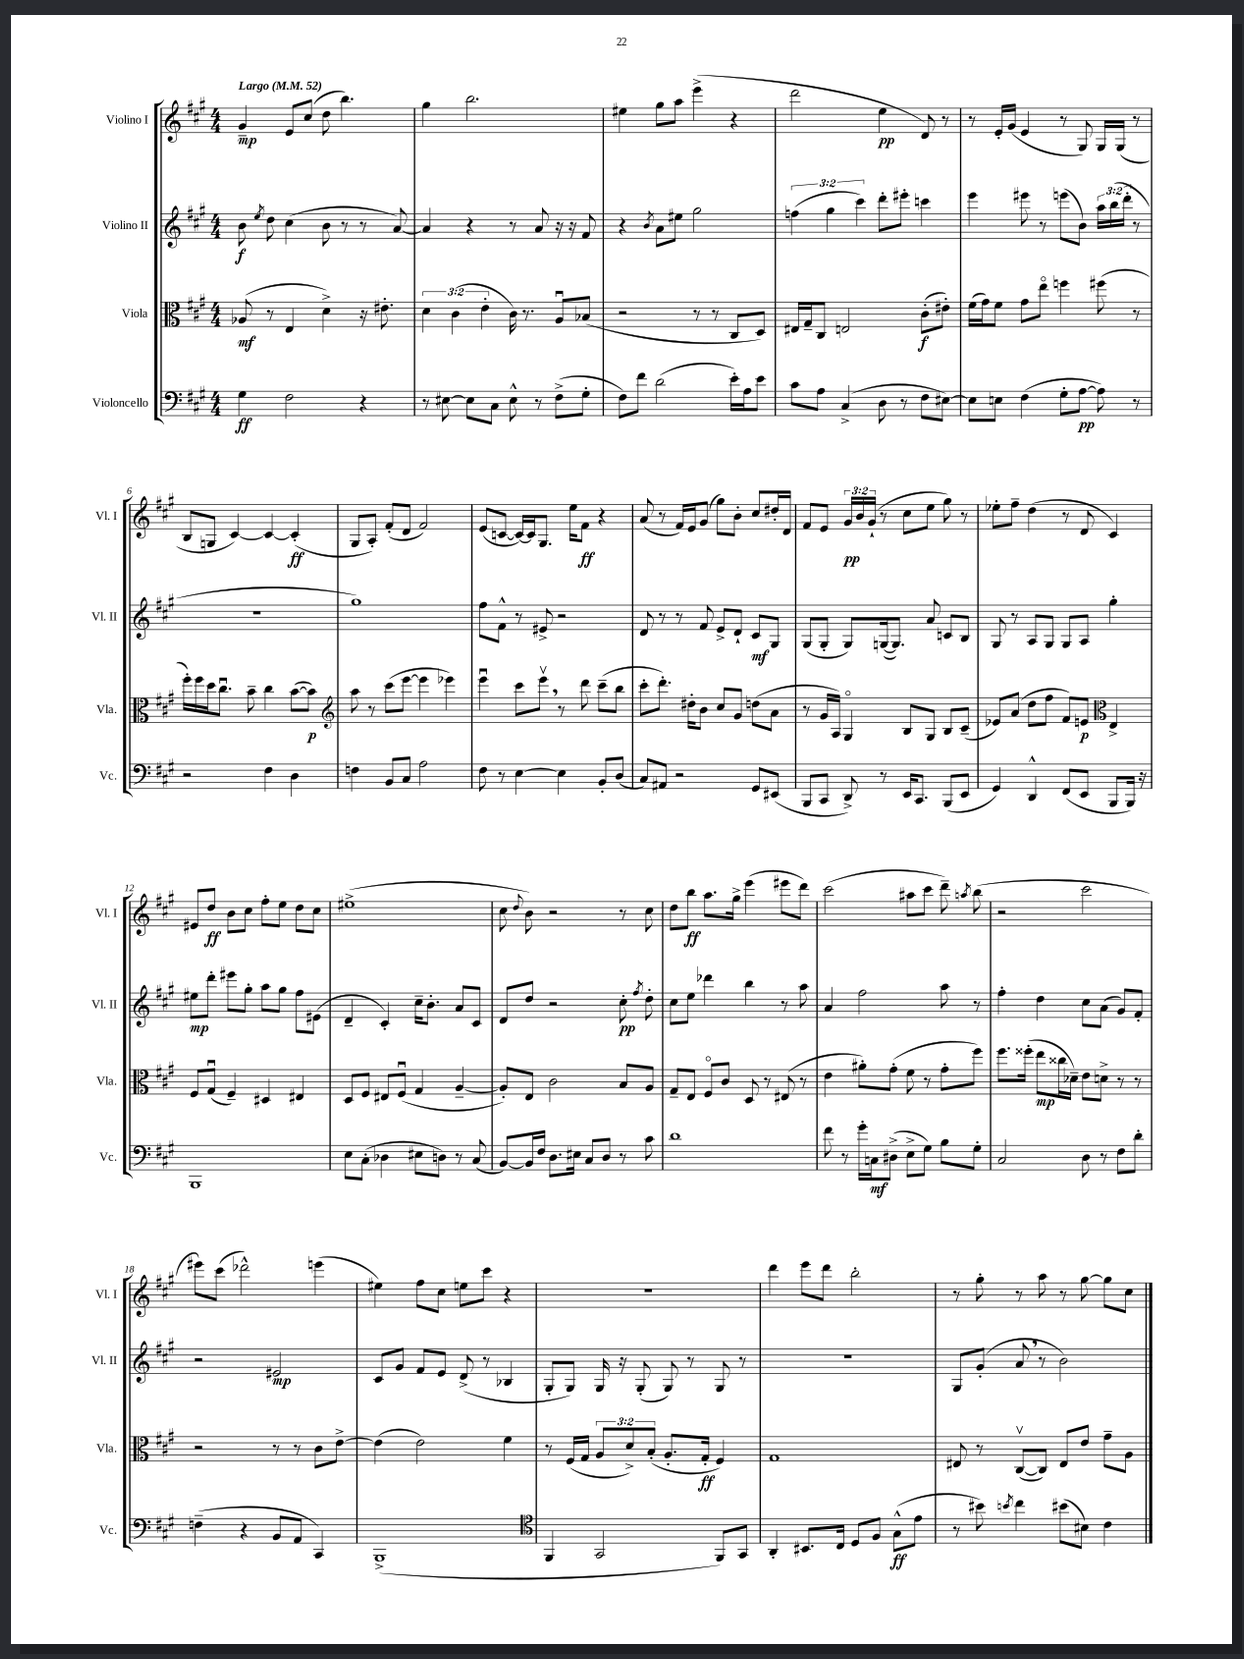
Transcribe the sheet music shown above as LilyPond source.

<<
\new StaffGroup <<
\new Staff = "s0" \with { instrumentName = "Violino I" shortInstrumentName = "Vl. I" } {
    \clef treble \key a \major \numericTimeSignature \time 4/4 \override Staff.TupletNumber.text = #tuplet-number::calc-fraction-text \tempo "Largo" 4 = 52
    \autoBeamOff gis'4--\mp e'8[ cis''8]( d''8 b''4.) |
    gis''4 b''2. |
    eis''4 gis''8[ a''8] e'''4->( r4 |
    d'''2 e''4\pp d'8) r8 |
    r8 e'16[-. gis'16]( e'4 r8 gis8) gis16[ gis16]( r8 |
    b8[ g8] cis'4~) cis'4~ cis'4-.\ff( |
    gis8[ a8]-.) fis'8[-.( d'8] fis'2) |
    e'8[( c'8]~ c'16[~) c'16 gis8.] e''16[ fis'8]\ff r4 |
    a'8( r8 fis'16[) e'16 gis'8]( gis''8[) b'8]-. cis''8[ dis''16-. d'16] |
    fis'8[ e'8] \tuplet 3/2 { gis'16[\pp b'16 gis'16]-!( } r8 cis''8[ e''8] gis''8) r8 |
    ees''8[-. fis''8]-- d''4( r8 d'8 cis'4) |
    eis'8[ d''8]\ff b'8[ cis''8] fis''8[-. e''8] d''8[ cis''8] |
    eis''1->( |
    cis''8 \appoggiatura { d''8 } b'8) r2 r8 cis''8 |
    d''8[ b''8]\ff a''8.[ gis''16]-> e'''4( eis'''8[ d'''8]) |
    cis'''2( ais''8[ cis'''8] d'''8--) \acciaccatura { a''8 } b''8( |
    r2 cis'''2 |
    eis'''8[) cis'''8]( des'''2-^) e'''4( |
    eis''4) fis''8[ cis''8] e''8[ cis'''8] r4 |
    R1 |
    d'''4 e'''8[ d'''8] b''2-. |
    r8 gis''8-. r8 a''8 r8 gis''8~ gis''8[ cis''8] \bar "|." |
}
\new Staff = "s1" \with { instrumentName = "Violino II" shortInstrumentName = "Vl. II" } {
    \clef treble \key a \major \numericTimeSignature \time 4/4 \override Staff.TupletNumber.text = #tuplet-number::calc-fraction-text
    \autoBeamOff b'8\f \acciaccatura { e''8 } d''8 cis''4( b'8 r8 r8 a'8~) |
    a'4 r4 r8 a'8 r16 r16 fis'8 |
    r4 \acciaccatura { b'8 } a'8[ eis''8] gis''2 |
    \tuplet 3/2 { f''4( gis''4 cis'''4) } d'''8[-. eis'''8]-. c'''4 |
    e'''4 eis'''8 r8 e'''8[( b'8]) \tuplet 3/2 { a''16[ b''16( d'''16]-. } r8 |
    R1 |
    gis''1) |
    fis''8[ fis'8]-^ r8 eis'8-> r2 |
    d'8 r8 r8 fis'8 e'8[-> d'8]-! cis'8[\mf gis8] |
    gis8[( gis8]-. gis8[) g16~( g8.]) a'8 c'8[ b8] |
    gis8 r8 a8[ gis8] gis8[ a8] gis''4-. |
    eis''8[\mp d'''8]-. eis'''8[ gis''8]-. a''8[ gis''8] fis''8[ eis'8]( |
    d'4-- cis'4-.) cis''16[-- b'8.]-. a'8[ cis'8] |
    d'8[ d''8] r2 cis''8-.\pp \acciaccatura { fis''8 } d''8-. |
    cis''8[ e''8] des'''4 b''4 r8 a''8 |
    a'4 fis''2 a''8 r8 |
    fis''4-. d''4 cis''8[ a'8]( gis'8[) fis'8]-. |
    r2 eis'2\mp |
    cis'8[ gis'8] fis'8[ e'8] d'8->( r8 bes4 |
    gis8[-. gis8]) gis16 r16 gis8-.( gis8) r8 gis8 r8 |
    R1 |
    gis8[ gis'8]-.( a'8 \breathe r8 b'2) \bar "|." |
}
\new Staff = "s2" \with { instrumentName = "Viola" shortInstrumentName = "Vla." } {
    \clef alto \key a \major \numericTimeSignature \time 4/4 \override Staff.TupletNumber.text = #tuplet-number::calc-fraction-text
    \autoBeamOff aes8\mf( r8 e4 d'4->) r16 eis'8.-. |
    \tuplet 3/2 { d'4 cis'4( e'4-. } cis'16) r8. a8[\downbow bes8]( |
    r2 r8 r8 cis8[ d8]) |
    eis16[ gis16-- cis8] e2 cis'8[-.\f( eis'8]-.) |
    fis'16[( gis'16) fis'8] gis'8[ e''8]\flageolet f''4 fis''8( r8 |
    fis''16[-.) fis''16 d''16 cis''8.]\downbow b'8-- cis''4 b'8[~( b'8]\p) |
    \clef treble a''8 r8 cis'''8[( e'''8]~ e'''4 ees'''4) |
    e'''4\downbow cis'''8[ e'''8]\upbow \breathe r8 d'''8 cis'''8[--( b''8] |
    cis'''8[-. d'''8.]-.) dis''16[-. b'8] cis''8[ gis'8] d''8[( a'8] |
    r8 gis'16[ a16]) gis4\flageolet b8[ gis8] b8[ cis'8]--( |
    ees'8[) a'8]( d''8[ fis''8] fis'8[) e'8]\p \clef alto e4-> |
    fis8[ gis8]\downbow( fis4--) dis4 eis4 |
    d8[ fis8] eis8[ fis8]\downbow( gis4 a4~-- |
    a8[-.) e8] cis'2 b8[ a8] |
    gis8[-- e8] fis8[\flageolet cis'8] d8 r8 eis8( r8 |
    e'4 ais'8[-.) gis'8]-.( fis'8 r8 gis'8[-. fis''8]) |
    fis''8.[ fisis''16]-.( e''8[\mp cisis''16 des'16]--) e'8[ d'8]-> r8 r8 |
    r2 r8 r8 cis'8[ e'8]~-> |
    e'4( e'2) fis'4 |
    r8 fis16[( gis16] \tuplet 3/2 { a8[ d'8->) b8]-.( } a8.[-. gis16]-.\ff fis4) |
    gis1 |
    eis8 r8 cis8[~\upbow( cis8]) eis8[ e'8] gis'8[-- a8] \bar "|." |
}
\new Staff = "s3" \with { instrumentName = "Violoncello" shortInstrumentName = "Vc." } {
    \clef bass \key a \major \numericTimeSignature \time 4/4
    \autoBeamOff gis4\ff fis2 r4 |
    r8 eis8~ eis8[ cis8] eis8-^ r8 fis8[->( gis8]-. |
    fis8[) fis'8] d'2( e'16[-.) a16 e'8] |
    cis'8[ a8] cis4->( d8 r8 fis8[ eis8]~) |
    eis8[ e8] fis4( gis8[-. a8]~\pp a8) r8 |
    r2 fis4 d4 |
    f4 b,8[ cis8] a2 |
    fis8 r8 e4~ e4 b,8[-. d8]( |
    cis8[) ais,8] r2 gis,8[ eis,8]( |
    b,,8[ cis,8] d,8->) r8 e,16[ cis,8.] b,,8[( e,8] |
    gis,4) d,4-^ fis,8[( e,8] b,,8[ b,,16]) r16 |
    b,,1 |
    e8[ cis8]-.( des4 eis8[ d8]) r8 cis8( |
    b,8[~) b,16 fis16] d8.[ eis16] cis8[ d8] r8 cis'8 |
    d'1 |
    fis'8 r8 gis'16[-. c16\mf dis8]->( e8[-> gis8]) b8[ gis8]-. |
    cis2 d8 r8 fis8[ d'8]-. |
    f4--( r4 b,8[ a,8] cis,4) |
    b,,1->( |
    \clef tenor fis,4 gis,2 fis,8[) gis,8] |
    a,4-. bis,8.[ cis16] d8[ fis8] gis8[-^\ff( e'8] |
    r8 bis'8) \acciaccatura { b'8 } cis''4 bis'8[( bis8]) cis'4 \bar "|." |
}
>>
>>
